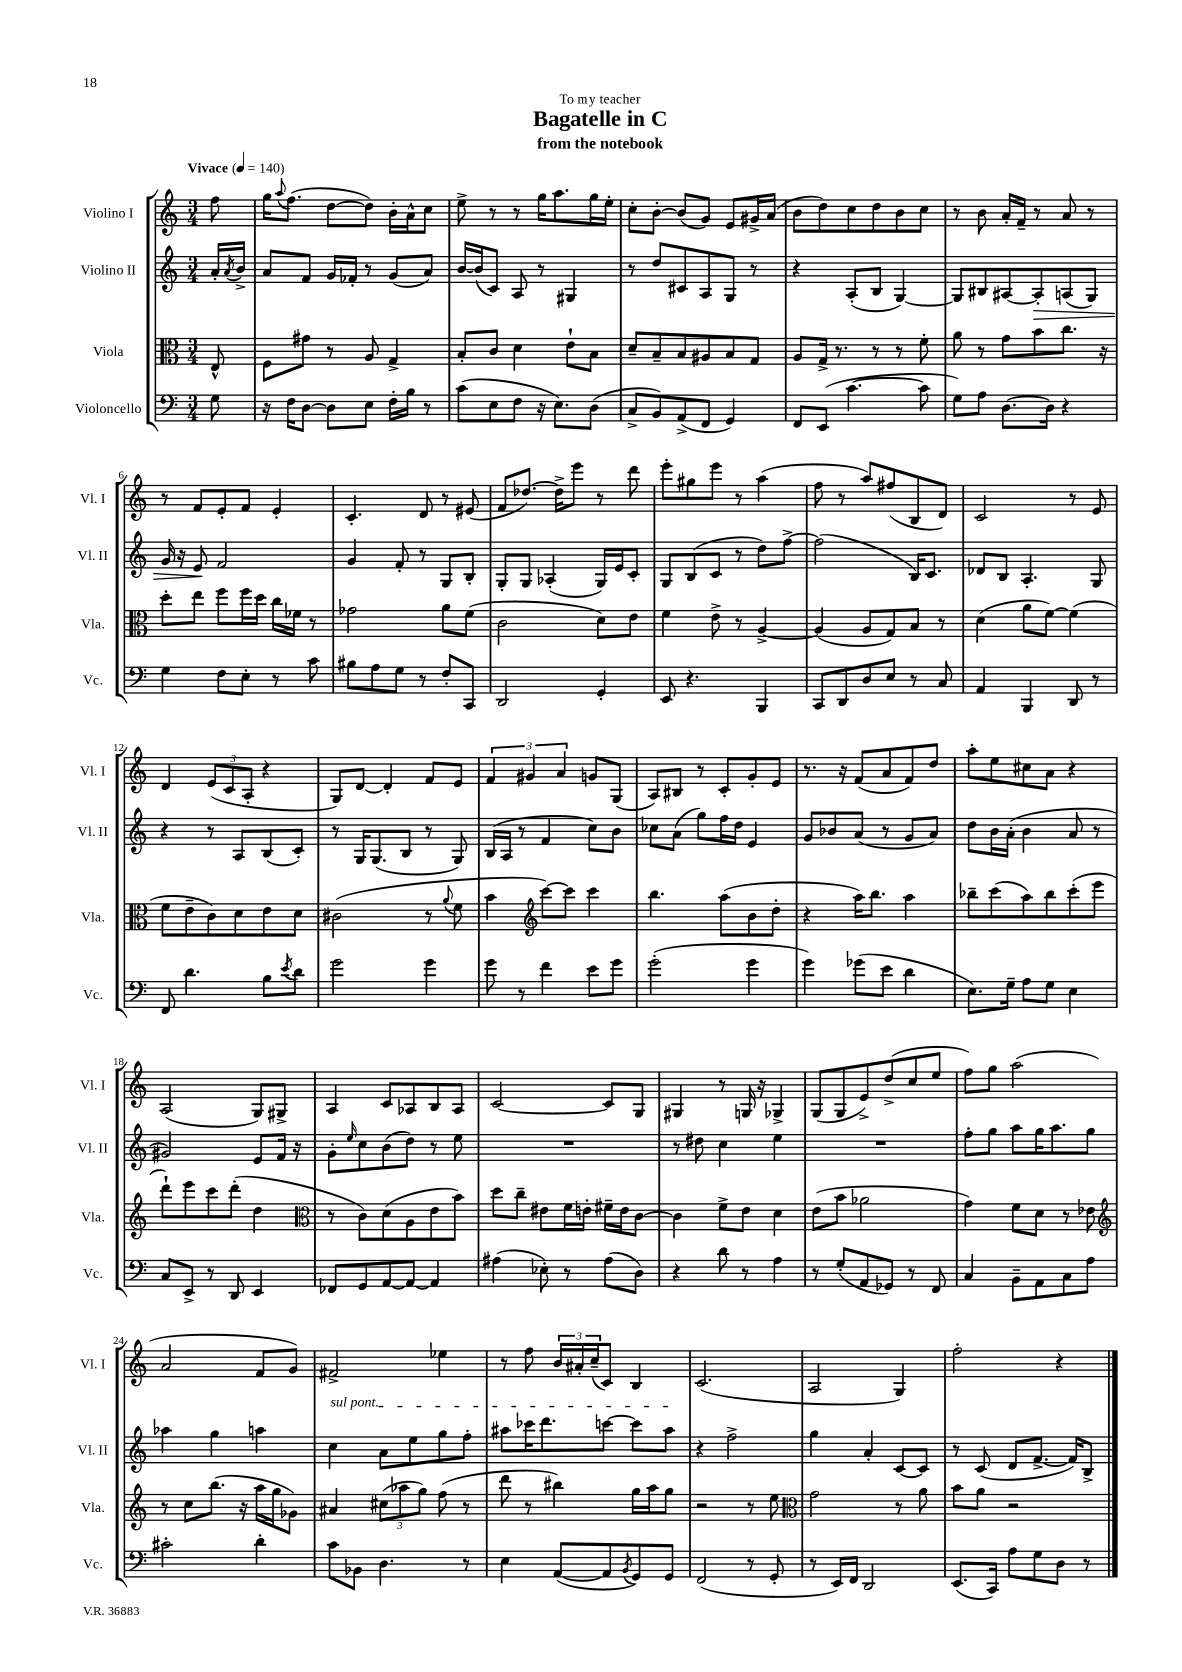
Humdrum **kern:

**kern	**kern	**kern	**dynam	**kern
*part4	*part3	*part2	*part2	*part1
*staff4	*staff3	*staff2	*staff2	*staff1
*I"Violoncello	*I"Viola	*I"Violino II	*	*I"Violino I
*I'Vc.	*I'Vla.	*I'Vl. II	*	*I'Vl. I
*clefF4	*clefC3	*clefG2	*	*clefG2
*k[]	*k[]	*k[]	*	*k[]
*M3/4	*M3/4	*M3/4	*	*M3/4
*MM140	*MM140	*MM140	*	*MM140
=	=	=	=	=
!	!	!	!	!LO:TX:a:B:t=Vivace
8G\	8E^^/	16a'/LL	.	8ff\
.	.	8qa/	.	.
.	.	16b^/JJ	.	.
=1	=1	=1	=1	=1
16r	8F\L	8a/L	.	16gg\KL
.	.	.	.	8qqaa/
16F\KL	.	.	.	(8.ff\J
[8D\J	8g#X\J	8f/J	.	.
8D\L]	8r	16g/LL	.	[8dd\L
.	.	16f-X'/JJ	.	.
8E\J	8A/	8r	.	8dd\J])
16F'\LL	4G^/	(8g/L	.	16b'\LL
16B\JJ	.	.	.	16a^^\J
8r	.	8a/J)	.	8cc\J
=2	=2	=2	=2	=2
(8c\L	8B'/L	[16b/LL	.	8ee^\
.	.	(16b/J]	.	.
8E\	8c/J	8c/J)	.	8r
8F\J	4d\	8A/	.	8r
16r	.	8r	.	16gg\KL
8.E\L)	.	.	.	8.aa\
.	8e`\L	4G#X/	.	.
(8D\J	8B\J	.	.	16gg\L
.	.	.	.	16ee'\JJ
=3	=3	=3	=3	=3
8C^/L	8d~/L	8r	.	8cc'\L
8BB/)	8B~/	8dd/L	.	[8b'\J
(8AA^/	8B/	8c#X/	.	(8b/L]
8FF/J	8A#X/	8A/	.	8g/J)
4GG/)	8B/	8G/J	.	8e/L
.	8G/J	8r	.	16g#X^/L
.	.	.	.	(16a/JJ
=4	=4	=4	=4	=4
8FF/L	8A/L	4r	.	8b\L
(8EE/J	16G^/Jk	.	.	8dd\)
.	8.r	.	.	.
[4.c\	.	(8A'/L	.	8cc\
.	8r	8B/J	.	8dd\
.	8r	[4G/)	.	8b\
8c\]	8f'\	.	.	8cc\J
=5	=5	=5	=5	=5
8G\L)	8a\	8G/L]	.	8r
8A\J	8r	8B#X/	.	8b\
[8.D\L	8g\L	[8A#X/	.	16a'/LL
.	.	.	.	16f~/JJ
!	!	!	!LO:HP:b	!
.	8b\	8A#'/]	>	8r
16D\Jk]	.	.	.	.
4r	8.cc\J	(8An/	.	8a/
.	.	8G/J)	.	8r
.	16r	.	.	.
!!LO:LB:g=z
=6	=6	=6	=6	=6
4G\	8dd'\L	16g/	.	8r
.	.	16r	.	.
.	8ee\J	8e/	.	8f/L
8F\L	8ff\L	2f/	]	8e'/
8E'\J	16ff\L	.	.	8f/J
.	16dd\JJ	.	.	.
8r	16cc\LL	.	.	4e'/
.	16f-X\JJ	.	.	.
8c\	8r	.	.	.
=7	=7	=7	=7	=7
8B#X\L	2g-X\	4g/	.	4.c'/
8A\	.	.	.	.
8G\J	.	8f'/	.	.
8r	.	8r	.	8d/
8F'/L	8a\L	8G/L	.	8r
8CC/J	(8f\J	8B'/J	.	(8e#X/
=8	=8	=8	=8	=8
2DD/	2c\	8G'/L	.	8f/L
.	.	8G/J	.	[8.dd-X/J)
.	.	(4A-X'/	.	.
.	.	.	.	16dd-^\KL]
.	.	.	.	8eee\J
4GG'/	8d\L)	16G/LL)	.	8r
.	.	16e/J	.	.
.	8e\J	8c'/J	.	8ddd\
=9	=9	=9	=9	=9
8EE/	4f\	8G/L	.	8eee'\L
4.r	.	(8B/	.	8gg#X\
.	8e^\	8c/J	.	8eee\J
.	8r	8r	.	8r
4BBB/	[4A^/	8dd\L)	.	(4aa\
.	.	[8ff^\J	.	.
=10	=10	=10	=10	=10
8CC/L	(4A/]	(2ff\]	.	8ff\
8DD/	.	.	.	8r
8D/	8A/L	.	.	8aa/L)
8E/J	8G/)	.	.	(8ff#X/
8r	8B/J	16B/KL)	.	8B/
.	.	8.c/J	.	.
8C/	8r	.	.	8d/J)
=11	=11	=11	=11	=11
4AA/	(4d\	8d-X/L	.	2c/
.	.	8B/J	.	.
4BBB/	8a\L	4.A'/	.	.
.	[8f\J)	.	.	.
8DD/	(4f\]	.	.	8r
8r	.	8G/	.	8e/
!!LO:LB:g=z
=12	=12	=12	=12	=12
8FF/	8f\L	4r	.	4d/
4.d\	8e~\	.	.	.
.	8c\)	8r	.	(12e/L
.	.	.	.	12c/
.	8d\	8A/L	.	.
.	.	.	.	12A'/J
8B\L	8e\	(8B/	.	4r
8qe/	.	.	.	.
8d\J	8d\J	8c'/J)	.	.
=13	=13	=13	=13	=13
2g\	(2c#X\	8r	.	8G/L)
.	.	16G/KL	.	[8d/J
.	.	(8.G/	.	.
.	.	.	.	4d'/]
.	.	8B/J	.	.
4g\	8r	8r	.	8f/L
.	8qqa/	.	.	.
.	8f\	8G/)	.	8e/J
=14	=14	=14	=14	=14
8g\	4b\	(16B/LL	.	6f/
.	.	16A/JJ	.	.
8r	.	8r	.	.
.	.	.	.	6g#X/
*	*clefG2	*	*	*
4f\	[8ccc\L)	4f/	.	.
.	.	.	.	6a/
.	8ccc\J]	.	.	.
8e\L	4ccc\	8cc\L)	.	8gn/L
8g\J	.	8b\J	.	(8G/J
=15	=15	=15	=15	=15
(2g'\	4.bb\	8cc-X\L	.	8A/L)
.	.	(8a\J	.	8B#X/J
.	.	8gg\L)	.	8r
.	(8aa\L	16ff\L	.	8c'/L
.	.	16dd\JJ	.	.
4g\	8b\	4e/	.	8g'/
.	8dd'\J	.	.	8e/J
=16	=16	=16	=16	=16
4g\)	4r	8g/L	.	8.r
.	.	8b-X/	.	.
.	.	.	.	16r
(8g-X\L	16aa\KL)	(8a/J	.	(8f/L
.	8.bb\J	.	.	.
8e\J	.	8r	.	8a/
4d\	4aa\	8g/L	.	8f/)
.	.	8a/J)	.	8dd/J
=17	=17	=17	=17	=17
8.E\L)	8bb-X~\L	8dd\L	.	8aa'\L
.	(8ccc\	16b\L	.	8ee\
16G~\Jk	.	(16a'\JJ	.	.
8A\L	8aa\)	4b\	.	8cc#X\
8G\J	8bb-\	.	.	8a\J
4E\	(8ccc'\	8a/	.	4r
.	8eee\J	8r	.	.
!!LO:LB:g=z
=18	=18	=18	=18	=18
8C/L	8ddd`\L)	2g#X/)	.	(2A/
8EE^/J	8eee\	.	.	.
8r	8ccc\	.	.	.
8DD/	(8ddd'\J	.	.	.
4EE/	4dd\	8e/L	.	8G/L)
.	.	16f/Jk	.	8G#X^/J
.	.	16r	.	.
=19	=19	=19	=19	=19
*	*clefC3	*	*	*
8FF-X/L	8r	8g'\L	.	4A/
.	.	16qqee/	.	.
8GG/	8c\L)	8cc\	.	.
[8AA/	(8d\	(8b\	.	8c/L
8AA/J_	8A\	8dd\J)	.	8A-X/
4AA/]	8e\	8r	.	8B/
.	8b\J)	8ee\	.	8A-/J
=20	=20	=20	=20	=20
(4A#X\	8dd\L	2.r	.	[2c/
.	8cc~\J	.	.	.
8E-X'\)	8e#X\L	.	.	.
8r	16f\L	.	.	.
.	16en'\JJ	.	.	.
(8A#\L	16f#X~\LL	.	.	8c/L]
.	16e\J	.	.	.
8D\J)	[8c\J	.	.	8G/J
=21	=21	=21	=21	=21
4r	4c\]	8r	.	4G#X/
.	.	8dd#X\	.	.
8d\	8f^\L	4cc\	.	8r
8r	8e\J	.	.	16Gn/
.	.	.	.	16r
4A\	4d\	4ee\	.	4G-X^/
=22	=22	=22	=22	=22
8r	(8e\L	2.r	.	(8G/L
(8G'/L	8b\J	.	.	8G/
8AA/	2a-X\	.	.	8e^/)
8GG-X/J)	.	.	.	(8dd^/
8r	.	.	.	8cc/
8FF/	.	.	.	8ee/J
=23	=23	=23	=23	=23
4C/	4g\)	8ff'\L	.	8ff\L)
.	.	8gg\J	.	8gg\J
8BB~\L	8f\L	8aa\L	.	(2aa\
8AA\	8d\J	16gg\K	.	.
.	.	8.aa\	.	.
8C\	8r	.	.	.
8A\J	8e-X\	8gg\J	.	.
!!LO:LB:g=z
=24	=24	=24	=24	=24
*	*clefG2	*	*	*
2c#X'\	8r	4aa-X\	.	2a/
.	8cc\L	.	.	.
.	(8.bb\J	4gg\	.	.
.	16r	.	.	.
4d'\	16aa\LL	4aan\	.	8f/L
.	16gg\J	.	.	.
.	8g-X\J)	.	.	8g/J)
=25	=25	=25	=25	=25
!	!	!LO:TX:a:i:t=sul pont.	!	!
8c\L	4a#X/	4cc\	.	2f#X^/
8BB-X\J	.	.	.	.
4.D\	(12cc#X\L	8a\L	.	.
.	12aa-X\	.	.	.
.	.	8ee\	.	.
.	12gg\J)	.	.	.
.	(8ff\	8gg\	.	4ee-X\
8r	8r	8ff'\J	.	.
=26	=26	=26	=26	=26
4E\	8ddd\	8aa#X\L	.	8r
.	8r	16ccc-X\K	.	8ff\
.	.	8.ddd\	.	.
([8AA/L	4bb#X\)	.	.	24b/LL
.	.	.	.	24a#X'/
.	.	.	.	(24cc~/J
8AA/]	.	[8cccn\J	.	8c/J)
8qBB/	.	.	.	.
8GG/)	16gg\LL	8ccc\L]	.	4B/
.	16aa\J	.	.	.
8GG/J	8gg\J	8aa#\J	.	.
=27	=27	=27	=27	=27
(2FF/	2r	4r	.	(2.c/
.	.	2ff^\	.	.
8r	8r	.	.	.
8GG'/	8ee\	.	.	.
=28	=28	=28	=28	=28
*	*clefC3	*	*	*
8r	2g\	4gg\	.	2A/
16EE/LL)	.	.	.	.
16FF/JJ	.	.	.	.
2DD/	.	4a'/	.	.
.	8r	[8c/L	.	4G/)
.	8a\	8c/J]	.	.
=29	=29	=29	=29	=29
(8.EE/L	8b\L	8r	.	2ff'\
.	8a\J	(8c/	.	.
16CC/Jk)	.	.	.	.
8A\L	2r	8d/L	.	.
8G\	.	[8.f^/J	.	.
8D\J	.	.	.	4r
.	.	16f/KL])	.	.
8r	.	8B^/J	.	.
==	==	==	==	==
*-	*-	*-	*-	*-
